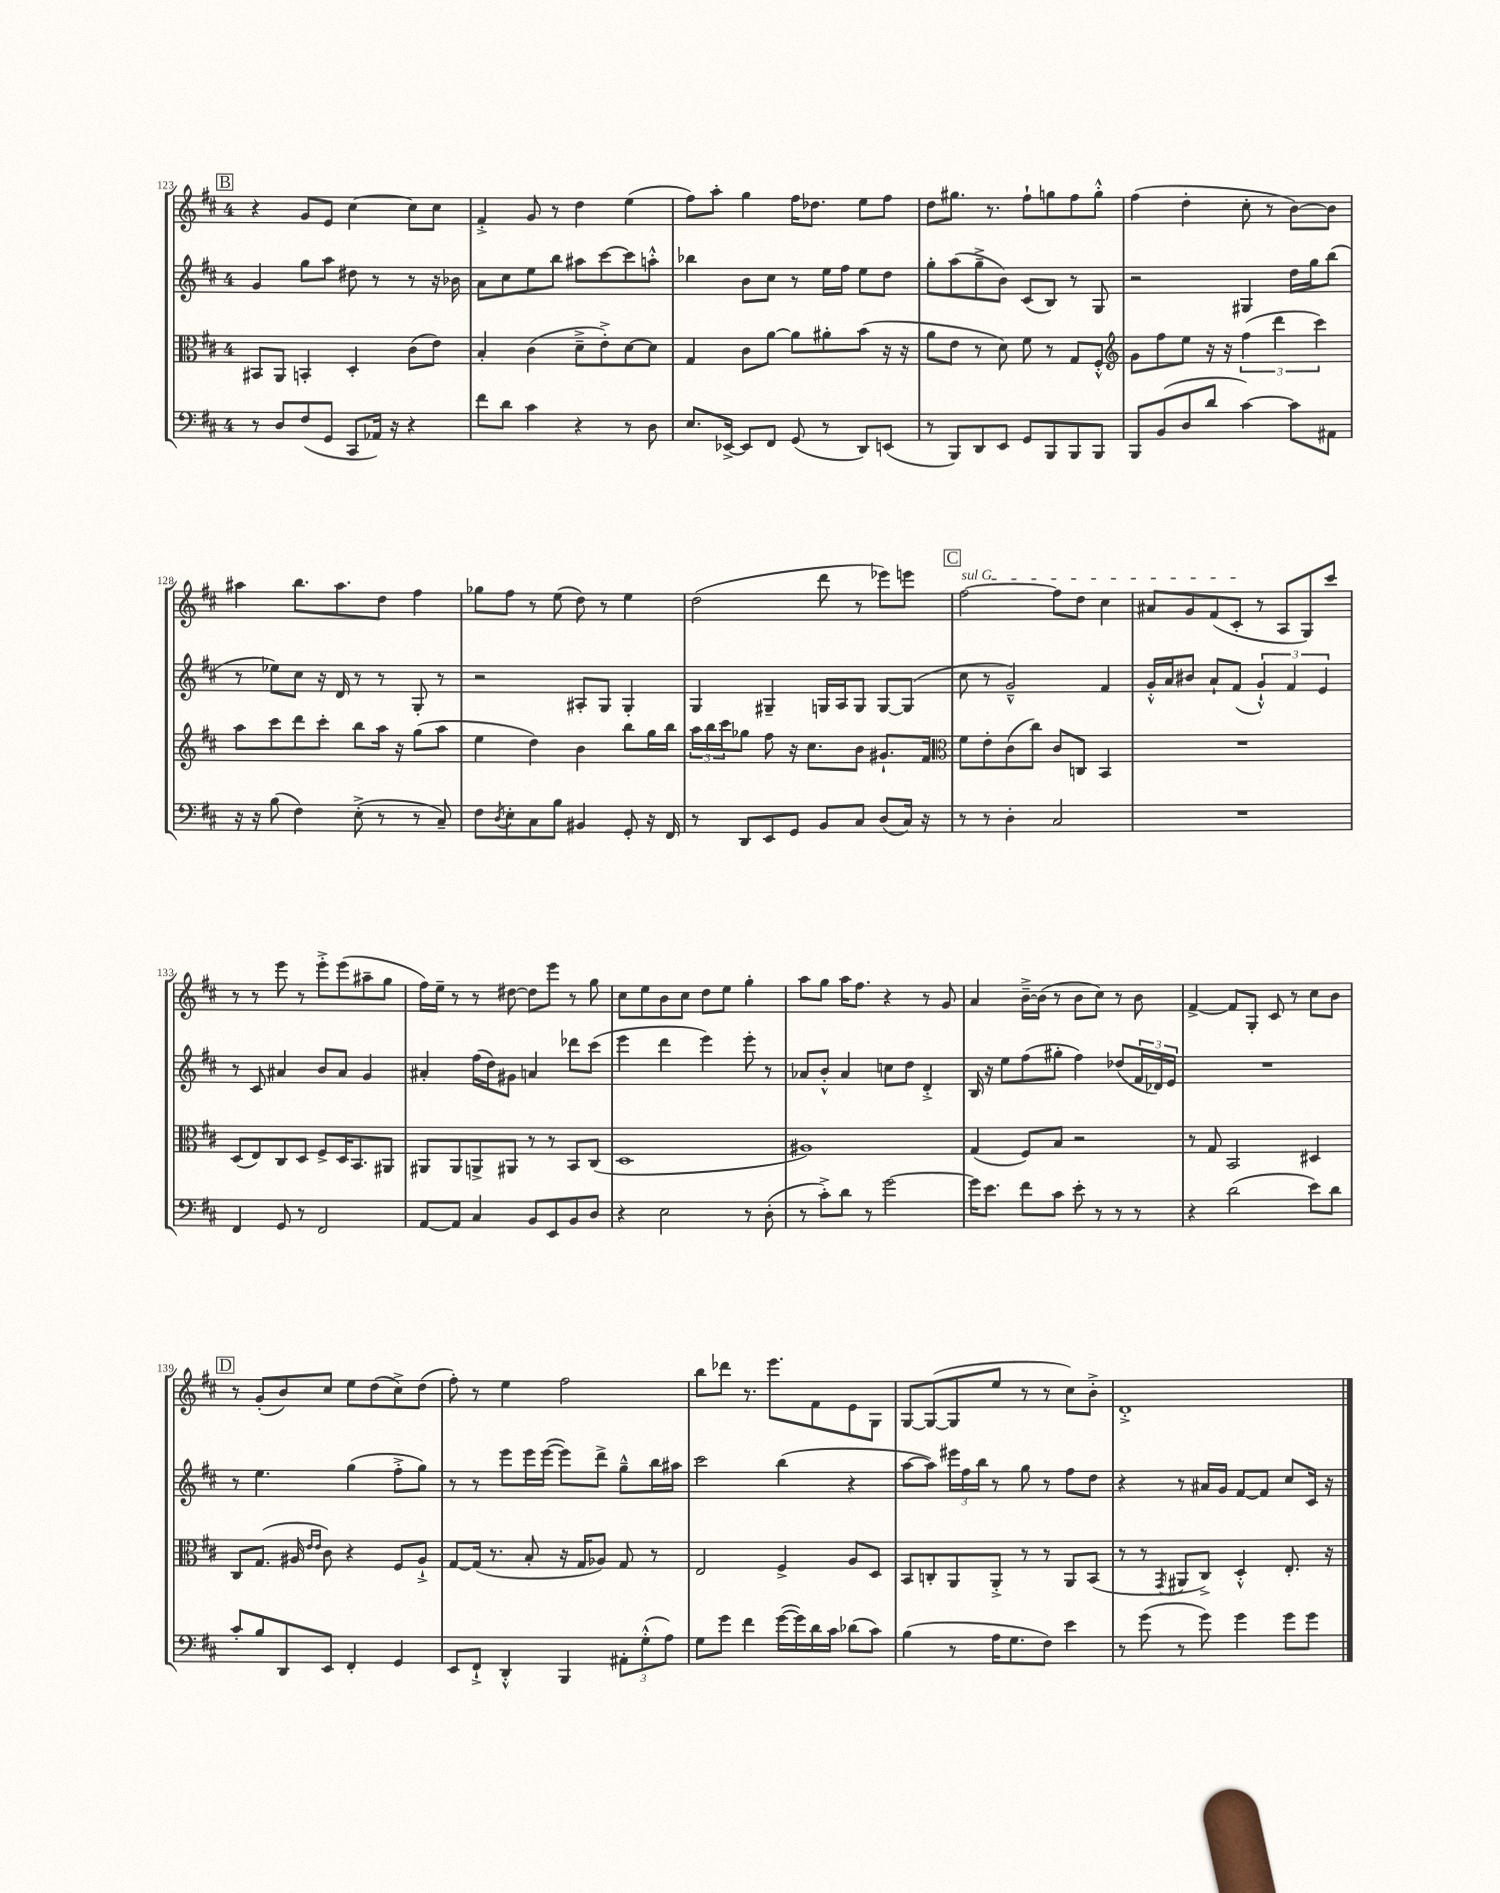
<<
\new StaffGroup <<
\new Staff = "s0" {
    \clef treble \key d \major \once \override Staff.TimeSignature.style = #'single-digit \time 4/4
    \mark \markup { \box "B" } r4 g'8 e'8 cis''4~ cis''8 cis''8 |
    fis'4-.-> g'8 r8 d''4 e''4( |
    fis''8) a''8-. g''4 fis''16 des''8. e''8 fis''8 |
    d''8 gis''8. r8. fis''8-! g''8 fis''8 g''8-.-^ |
    fis''4( d''4-. cis''8-. r8 b'8~) b'8 |
    ais''4 b''8. ais''8. d''8 fis''4 |
    ges''8 fis''8 r8 e''8( d''8) r8 e''4 |
    d''2( d'''8 r8 ees'''8) e'''8 |
    \mark \markup { \box "C" } \once \override TextSpanner.bound-details.left.text = \markup { \italic "sul G" } fis''2~\startTextSpan fis''8 d''8 cis''4 |
    ais'8 g'8 fis'8( cis'8-.\stopTextSpan r8 a8 g8) cis'''8 |
    r8 r8 e'''8 r8 e'''8-.-> e'''8( ais''8-- g''8 |
    fis''16) e''16-- r8 r8 dis''8~ dis''8 e'''8 r8 g''8 |
    cis''8 e''8 b'8 cis''8 d''8 e''8 g''4-. |
    a''8 g''8 a''16 fis''8. r4 r8 g'8 |
    a'4 b'16~---> b'16( r8 b'8 cis''8) r8 b'8 |
    fis'4~-> fis'8 g8-. cis'8 r8 cis''8 b'8 |
    \mark \markup { \box "D" } r8 g'8-.( b'8) cis''8 e''8 d''8( cis''8->) d''8( |
    fis''8-.) r8 e''4 fis''2 |
    b''8 des'''8 r8. e'''8. fis'8 e'8 g8 |
    g8~ g8~( g8 e''8 r8 r8 cis''8) b'8-.-> |
    d'1-.-> \bar "|." |
}
\new Staff = "s1" {
    \clef treble \key d \major \once \override Staff.TimeSignature.style = #'single-digit \time 4/4
    \mark \markup { \box "B" } g'4 g''8 a''8 dis''8 r8 r8 r16 bes'16 |
    a'8 cis''8 e''8 b''8 ais''8 cis'''8~ cis'''8 a''8-.-^ |
    bes''4 b'8 cis''8 r8 e''16 fis''16 e''8 d''8 |
    g''8-. a''8( g''8---> b'8) cis'8( b8) r8 g8 |
    r2 gis4 d''16 g''16 b''8( |
    r8 ees''8) cis''8 r16 d'16 r8 r8 g8-. r8 |
    r2 ais8-. g8 g4-. |
    g4 gis4-- g16 a16 g8 g8~ g8( |
    \mark \markup { \box "C" } cis''8 r8 g'2---^) fis'4 |
    g'16-.-^ a'16 bis'8 a'8-! fis'8( \tuplet 3/2 { g'4-!-^) fis'4 e'4 } |
    r8 cis'8 ais'4 b'8 ais'8 g'4 |
    ais'4-. fis''16( d''16) gis'8 a'4 des'''8 cis'''8( |
    e'''4 d'''4 e'''4) e'''8-. r8 |
    aes'8 b'8-.-^ aes'4 c''8 d''8 d'4-.-> |
    b16 r16 e''8 fis''8( gis''8-. fis''4) des''8( \tuplet 3/2 { fis'16 des'16) e'16 } |
    R1 |
    \mark \markup { \box "D" } r8 e''4. g''4( fis''8-.-> g''8) |
    r8 r8 e'''8 e'''16 e'''16~( e'''8) d'''8-> g''8---^ b''16 ais''16 |
    cis'''2 b''4( r4 |
    a''8~ a''8) \tuplet 3/2 { eis'''16 fis''16 b''16 } r8 g''8 r8 fis''8 d''8 |
    r4 r8 ais'16 g'16 fis'8~ fis'8 cis''8 cis'16 r16 \bar "|." |
}
\new Staff = "s2" {
    \clef alto \key d \major \once \override Staff.TimeSignature.style = #'single-digit \time 4/4
    \mark \markup { \box "B" } bis,8 a,8 b,4-. d4-. cis'8( e'8) |
    b4-. cis'4( d'8---> e'8-.->) d'8~ d'8 |
    g4 cis'8 a'8~ a'8 ais'8-. b'8( r16 r16 |
    a'8 e'8 r8 d'8) fis'8 r8 g8 fis8-.-^ |
    \clef treble g'8 fis''8 e''8 r16 r16 \tuplet 3/2 { fis''4( d'''4 cis'''4) } |
    a''8 cis'''8 d'''8 cis'''8-. b''8 a''16 r16 g''8( a''8 |
    e''4 d''4) b'4 b''8 g''16 b''16 |
    \tuplet 3/2 { a''16 b''16 cis'''16 } ges''8 fis''8 r16 cis''8. b'8 gis'8.-! fis'16 |
    \mark \markup { \box "C" } \clef alto fis'8 e'8-. cis'8( cis''8) cis'8 c8 b,4 |
    R1 |
    d8( e8) cis8 d8 fis8-> d16 b,8. ais,8 |
    ais,8 ais,8 a,8-> ais,8 r8 r8 b,8 cis8( |
    d1 |
    ais1) |
    g4( fis8) b8 r2 |
    r8 g8 b,2 dis4 |
    \mark \markup { \box "D" } cis8 g8.( ais16 \grace { e'16 e'16 } cis'8) r4 fis8 ais8-!-> |
    g8~ g16( r8. b8-. r16 g16 aes8) g8 r8 |
    e2 fis4-> a8 d8 |
    b,8 c8-. a,8 a,8-.-> r8 r8 a,8 b,8( |
    r8 r8 \acciaccatura { g,8 } ais,8 cis8->) d4-.-^ e8.-. r16 \bar "|." |
}
\new Staff = "s3" {
    \clef bass \key d \major \once \override Staff.TimeSignature.style = #'single-digit \time 4/4
    \mark \markup { \box "B" } r8 d8 fis8( g,8 cis,8 aes,16) r16 r4 |
    fis'8 d'8 cis'4 r4 r8 d8 |
    e8. ees,16~-> ees,8 fis,8 g,8( r8 d,8) e,8( |
    r8 b,,8) d,8 e,8 g,8 b,,8 b,,8 b,,8 |
    b,,8 b,8( d8 d'8 cis'4~) cis'8 ais,8 |
    r16 r16 b8( fis4) e8-.->( r8 r8 cis8--) |
    fis8 \acciaccatura { d8 } e8-. cis8 b8 bis,4 g,8-. r16 fis,16 |
    r8 d,8 e,8 g,8 b,8 cis8 d8( cis16) r16 |
    \mark \markup { \box "C" } r8 r8 d4-. cis2 |
    R1 |
    fis,4 g,8 r8 fis,2 |
    a,8~ a,8 cis4 b,8 e,8 b,8 d8 |
    r4 e2 r8 d8-.( |
    r8 cis'8-.->) d'8 r8 g'2~ |
    g'16 e'8. fis'8 cis'8 e'8-. r8 r8 r8 |
    r4 d'2( e'8) d'8 |
    \mark \markup { \box "D" } cis'8-. b8 d,8 e,8 fis,4-. g,4 |
    e,8 fis,8-!-> d,4-.-^ b,,4 \tuplet 3/2 { ais,8-. g8-.-^( a8) } |
    g8 g'8 fis'4 g'16~( g'16) d'16 cis'16 des'8( cis'8) |
    b4( r8 a16 g8. fis8) e'4 |
    r8 g'8( r8 g'8) g'4 g'8 g'8 \bar "|." |
}
>>
>>
\layout { \context { \Score currentBarNumber = #123 } }
